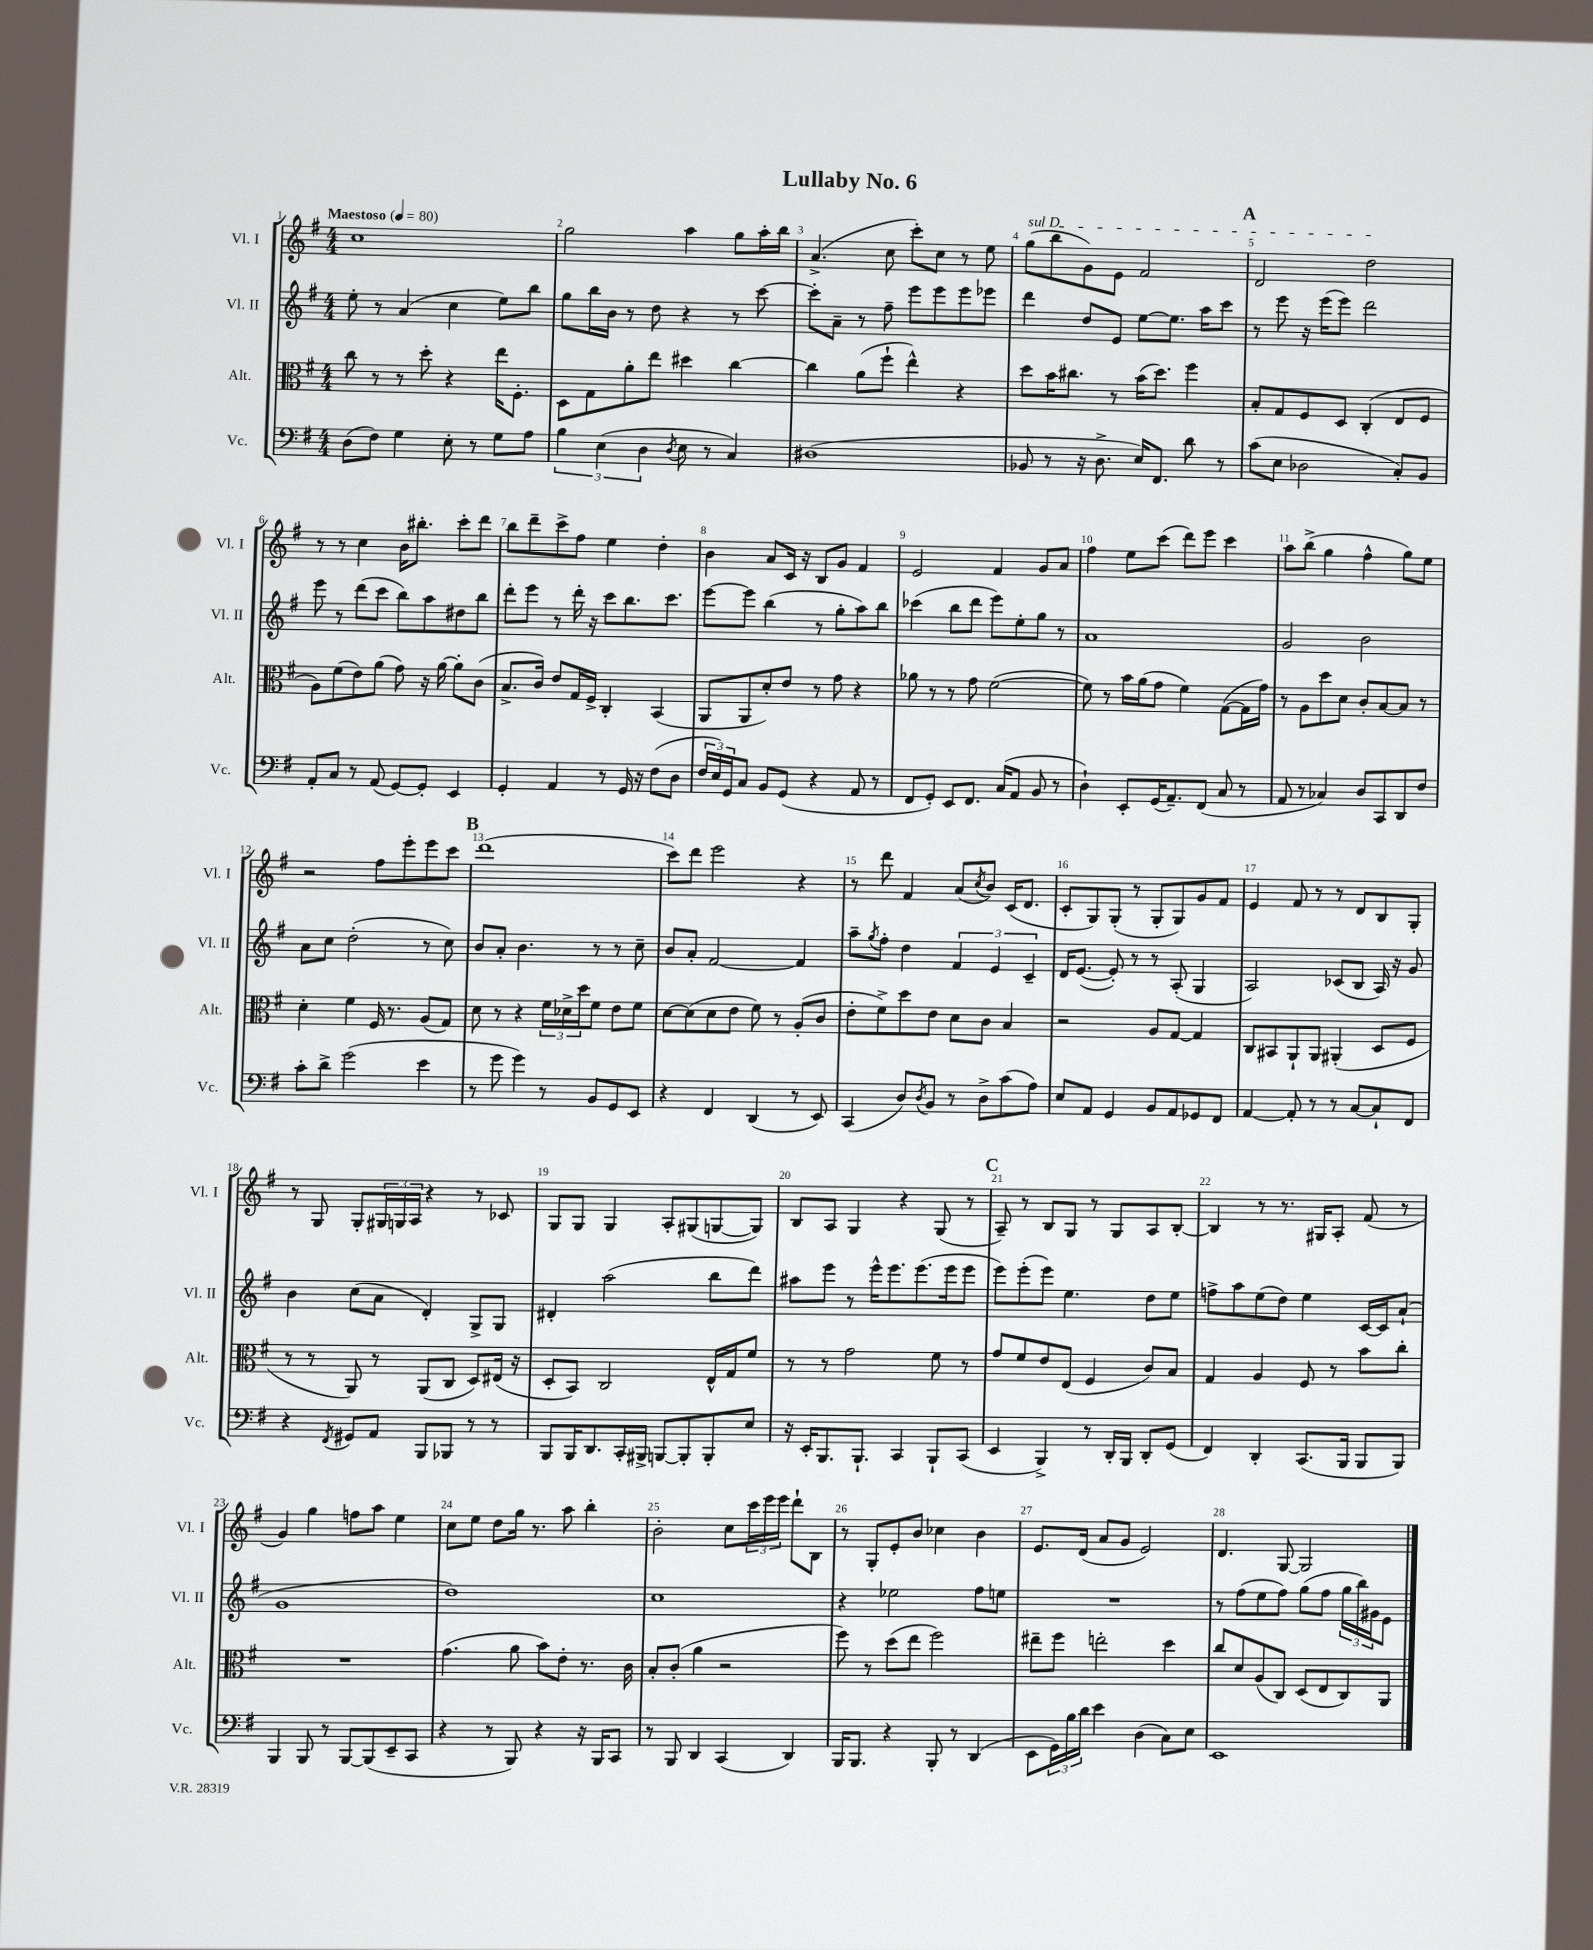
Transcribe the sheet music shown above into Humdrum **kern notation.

**kern	**kern	**kern	**kern
*staff4	*staff3	*staff2	*staff1
*clefF4	*clefC3	*clefG2	*clefG2
*k[f#]	*k[f#]	*k[f#]	*k[f#]
*M4/4	*M4/4	*M4/4	*M4/4
*MM80	*MM80	*MM80	*MM80
(8D	8cc	8ee'	1cc
8F#)	8r	8r	.
4G	8r	(4a	.
.	8dd'	.	.
8E'	4r	4cc	.
8r	.	.	.
8G	16ee	8ee)	.
.	8.F#'	.	.
8A	.	8bb	.
=	=	=	=
6B	8D	8gg	2gg
.	8G	16bb	.
(6E	.	.	.
.	.	16b	.
.	8a'	8r	.
6D	.	.	.
.	8ee	8dd	.
8qD	.	.	.
8E	4dd#	4r	4aa
8r	.	.	.
4C)	[4cc	8r	8gg
.	.	[8ccc	16aa'
.	.	.	16bb
=	=	=	=
(1D#	4cc]	8ccc']	(4.a^
.	.	8a~	.
.	(8a	8r	.
.	8ff#`	8ff#~	8cc
.	4ee^^)	8eee	8ccc')
.	.	8eee	8cc
.	4r	8eee	8r
.	.	8eee-	8ee
=	=	=	=
8BB-	8dd	4ddd	(8gg
8r	16b	.	8bb
.	8.cc#	.	.
16r	.	8dd	8g)
8.D^	.	.	.
.	8r	8e	8e
16E)	(16b	[8ee	2f#
8.FF#	8.dd)	.	.
.	.	8.ee]	.
8d	4ff#	.	.
.	.	16aa	.
8r	.	8ccc	.
=	=	=	=
(8c	8B'	8r	2d
8E	8G	8eee	.
2D-	8F#	16r	.
.	.	(16eee	.
.	8D	8eee)	.
.	(4C'	2ddd	2dd
8C')	8E	.	.
8BB	8F#	.	.
=	=	=	=
8AA'	8A)	8eee	8r
8C	(8f#	8r	8r
8r	8e)	(8ddd	4cc
(8AA	(8a	8ccc	.
[8GG)	8g)	8bb)	16b
.	.	.	8.bb#'
8GG']	16r	8aa	.
.	[16a	.	.
4EE	8a']	8dd#	8ccc'
.	(8c	8bb	8ddd
=	=	=	=
4GG'	8.B^	8ddd'	8bb
.	.	8eee	8ddd~
.	16c)	.	.
4AA	8e	8r	8ccc^
.	16G	16ddd'	8ff#
.	16F#^	16r	.
8r	4C'	8ccc	4ee
16GG	.	8.bb	.
16r	.	.	.
(8F#	(4BB	.	4dd'
.	.	8.ccc	.
8D	.	.	.
=	=	=	=
24F#	8AA	[8eee	4b
24E)	.	.	.
24GG	.	.	.
8C	8AA	8eee]	.
8BB	8d')	(4bb	8a
(8GG	8e	.	16c
.	.	.	16r
4r	8r	8r	8B
.	8g	8gg'	8g
8AA	4r	8aa)	4f#
8r	.	8bb	.
=	=	=	=
8FF#	8a-	(4ccc-	2e
8GG')	8r	.	.
8EE	8r	8bb	.
8.FF#	8g	8ddd	.
.	([2f#	8eee)	4f#
(16C	.	.	.
8AA	.	8ee'	.
8BB	.	8gg	8g
8r	.	8r	8a
=	=	=	=
4D`)	8f#])	1a	4ff#
.	8r	.	.
8EE'	16b	.	8ee
.	(16a	.	.
(16GG	8g	.	(8ccc
8.AA~)	.	.	.
.	4f#)	.	8ddd)
(8FF#	.	.	8eee
8C	([8G	.	4ccc
8r	16G]	.	.
.	16g)	.	.
=	=	=	=
8AA	8r	2g	8aa
8r	8A	.	(8bb^
4C-)	8dd	.	4gg
.	8d	.	.
8D	8c'	2b	4ff#^^
8CC	[8B	.	.
8DD	8B]	.	8gg)
8F#	8r	.	8ee
=	=	=	=
8c'	4d'	8a	2r
8d^	.	8cc	.
(2g	4f#	(2dd'	.
.	16F#	.	8ff#
.	8.r	.	.
.	.	.	8eee'
4e	(8A	8r	8eee
.	8G)	8cc)	8ccc
=	=	=	=
8r	8d	8b	(1ddd
8g	8r	8a'	.
4g)	4r	4.b	.
8r	24f#	.	.
.	24d-^	.	.
.	24dd	.	.
8BB	8f#	8r	.
8GG	8e	8r	.
8EE	8f#	8cc~	.
=	=	=	=
4r	[8d	8b	8ccc)
.	(8d]	8a'	8ddd
4FF#	8d	[2f#	2eee
.	8e	.	.
(4DD	8f#)	.	.
.	8r	.	.
8r	(8A'	4f#]	4r
8EE)	8c	.	.
=	=	=	=
(4CC	8e'	8aa~	8r
.	.	8qgg	.
.	8f#^)	8ff#'	8ddd
8D)	8dd	4dd	4f#
8qD	.	.	.
8BB	8e	.	.
8r	8d	6f#	(8a
.	.	.	8qcc
8D^	8c	.	8b)
.	.	6e	.
(8c	4B	.	(16c
.	.	.	8.d
.	.	6c~	.
8A)	.	.	.
=	=	=	=
8E	2r	16d	8c'
.	.	([8.e	.
8AA	.	.	8G)
4GG	.	8e'])	(8G'
.	.	8r	8r
8BB	8A	8r	8G'
8AA	[8G	(8A'	8G)
8GG-	4G]	4G	8g
8FF#	.	.	8f#
=	=	=	=
[4AA	8C	2A)	4e
.	8BB#	.	.
8AA']	8AA`	.	8f#
8r	8AA	.	8r
8r	(4AA#'	(8c-	8r
[8C	.	8B	8d
8C`]	8D	16A)	8B
.	.	16r	.
8FF#	8F#	8g	8G'
=	=	=	=
4r	8r	4b	8r
.	8r	.	8G
8qFF#	.	.	.
8GG#	8AA)	(8cc	8G'
8AA	8r	8a	24G#
.	.	.	24G
.	.	.	24A
8BBB	(8AA	4d')	4r
8BBB-	8C	.	.
8r	8D)	8G^	8r
8r	(16E#	8G	8c-
.	16r	.	.
=	=	=	=
8BBB	8D'	4d#'	8G
16BBB	8BB)	.	8G
8.DD	.	.	.
.	2C	(2aa	4G
16CC'	.	.	.
16BBB#^	.	.	.
[8BBB	.	.	8A'
8BBB']	.	.	(8G#
8BBB'	16E^^	8bb	[8G
.	16G	.	.
8E	8f#	8ddd)	8G])
=	=	=	=
16r	8r	8aa#	8B
16EE'	.	.	.
8.BBB	8r	8eee	8A
.	2g	8r	4G
8.BBB`	.	.	.
.	.	16eee^^	.
.	.	8.eee	.
4CC	.	.	4r
.	.	(8.eee	.
8BBB`	8f#	.	(8G
.	.	16eee	.
(8CC	8r	8eee	8r
=	=	=	=
4EE	8g	8eee)	8A~)
.	8f#	(8eee'	8r
4BBB^)	8e	8eee)	8B
.	(8E	4.ee	8G
8r	4F#	.	8r
16DD'	.	.	8G
16BBB	.	.	.
8DD'	8c)	8dd	8A
(8GG	8B	8ee	[8B'
=	=	=	=
4FF#)	4G	8ff^	4B]
.	.	8aa	.
4DD'	4A	(8ee	8r
.	.	8dd)	8.r
(8.CC	8F#	4ee	.
.	.	.	16G#
.	8r	.	8A'
16BBB	.	.	.
8BBB	8b	[16c	(8f#
.	.	16c]	.
8BBB)	8cc'	(8a`	8r
=	=	=	=
4BBB	1r	1g	4g)
8BBB	.	.	4gg
8r	.	.	.
[8BBB	.	.	8ff
(8BBB]	.	.	8aa
8EE~	.	.	4ee
8CC	.	.	.
=	=	=	=
4r	(4.g	1dd)	8cc
.	.	.	8ee
8r	.	.	8dd
8BBB)	8a	.	16gg
.	.	.	8.r
4r	8b)	.	.
.	8e'	.	8aa
16r	8.r	.	4bb'
16BBB	.	.	.
8CC	.	.	.
.	16c	.	.
=	=	=	=
8r	8B'	1cc	2b'
8BBB	(8c'	.	.
4DD	4a	.	.
(4CC	2r	.	8cc
.	.	.	24ccc
.	.	.	24eee
.	.	.	24eee
4DD)	.	.	8ddd`
.	.	.	8B
=	=	=	=
16BBB	8ff#)	4r	8r
8.BBB	.	.	.
.	8r	.	8G'
4r	(8dd	2ee-	8e'
.	8ee	.	8b
8BBB'	2ff#)	.	4cc-
8r	.	.	.
(4DD	.	8ff#	4b
.	.	8ee	.
=	=	=	=
8EE	8ee#~	1r	8.e
24GG)	8ff#	.	.
24B	.	.	.
.	.	.	(16d
24d	.	.	.
4e	2ee'	.	8a
.	.	.	8g
(4D	.	.	2e)
8C)	4dd	.	.
8E	.	.	.
=	=	=	=
1EE	8cc	8r	4.d
.	8d	(8ff#	.
.	(8A	8ee	.
.	8C)	8ff#)	[8G
.	(8D	(8gg	2G]
.	8E	8ff#	.
.	8C)	24gg	.
.	.	24bb)	.
.	.	24g#	.
.	8AA	8e	.
==	==	==	==
*-	*-	*-	*-
